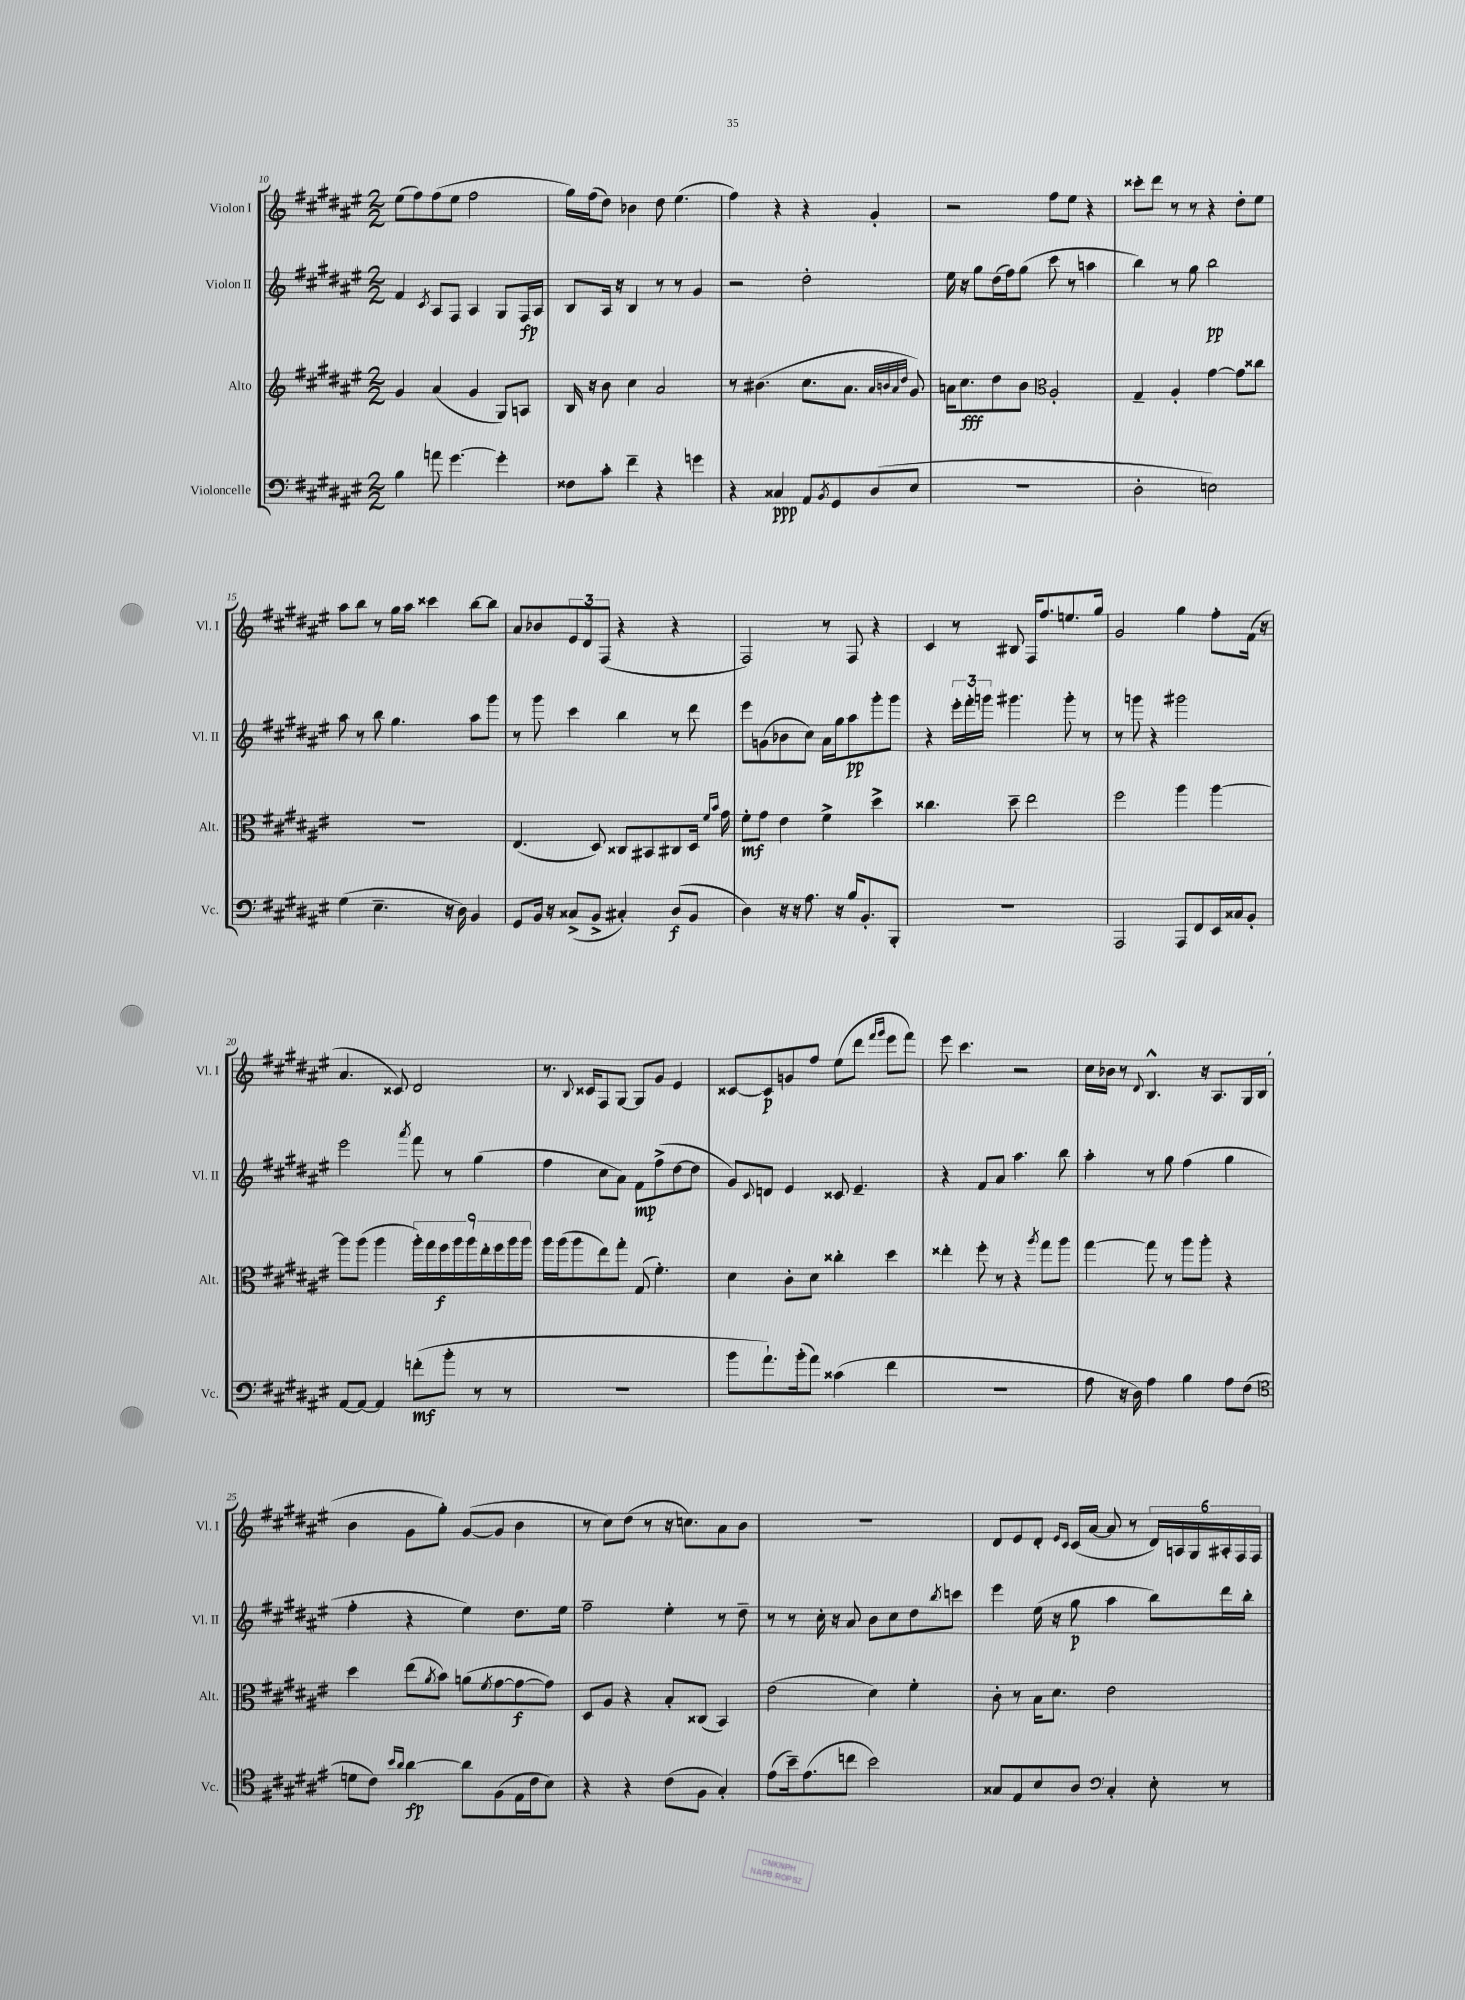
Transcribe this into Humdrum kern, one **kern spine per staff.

**kern	**dynam	**kern	**dynam	**kern	**dynam	**kern	**dynam
*part4	*part4	*part3	*part3	*part2	*part2	*part1	*part1
*staff4	*staff4	*staff3	*staff3	*staff2	*staff2	*staff1	*staff1
*I"Violoncelle	*	*I"Alto	*	*I"Violon II	*	*I"Violon I	*
*I'Vc.	*	*I'Alt.	*	*I'Vl. II	*	*I'Vl. I	*
*clefF4	*	*clefG2	*	*clefG2	*	*clefG2	*
*k[f#c#g#d#a#e#]	*	*k[f#c#g#d#a#e#]	*	*k[f#c#g#d#a#e#]	*	*k[f#c#g#d#a#e#]	*
*M2/2	*	*M2/2	*	*M2/2	*	*M2/2	*
=10	=10	=10	=10	=10	=10	=10	=10
4B\	.	4g#/	.	4f#/	.	(8ee#\L	.
.	.	.	.	.	.	8ff#\)	.
.	.	.	.	8qc#/	.	.	.
8an\	.	(4a#/	.	8A#/L	.	(8ff#\	.
[4.g#\	.	.	.	8F#/J	.	8ee#\J	.
.	.	4g#/	.	4A#/	.	2ff#\	.
4g#'\]	.	8G#/L)	.	8G#/L	.	.	.
.	.	8An/J	.	16F#/L	fp	.	.
.	.	.	.	16A#/JJ	.	.	.
=11	=11	=11	=11	=11	=11	=11	=11
8F##X\L	.	16B/	.	8B/L	.	16gg#\LL)	.
.	.	16r	.	.	.	(16ff#\J	.
8c#'\J	.	8b\	.	16A#/Jk	.	8dd#\J)	.
.	.	.	.	16r	.	.	.
4f#~\	.	4cc#\	.	4B/	.	4b-X\	.
4r	.	2a#/	.	8r	.	8dd#\	.
.	.	.	.	8r	.	(4.ee#\	.
4gn\	.	.	.	4g#/	.	.	.
=12	=12	=12	=12	=12	=12	=12	=12
4r	.	8r	.	2r	.	4ff#\)	.
.	.	(4.b#X\	.	.	.	.	.
4C##X/	ppp	.	.	.	.	4r	.
8AA#/L	.	8.cc#\L	.	2dd#'\	.	4r	.
8qBB/	.	.	.	.	.	.	.
8GG#/	.	.	.	.	.	.	.
.	.	8.a#\J	.	.	.	.	.
(8D#/	.	.	.	.	.	4g#'/	.
.	.	32qqa#/LLL	.	.	.	.	.
.	.	32qqbn/	.	.	.	.	.
.	.	32qqa#/	.	.	.	.	.
.	.	32qqdd#/JJJ	.	.	.	.	.
8E#/J	.	8g#/)	.	.	.	.	.
=13	=13	=13	=13	=13	=13	=13	=13
1r	.	16an\KL	.	16ee#\	.	2r	.
.	.	8.cc#\	fff	16r	.	.	.
.	.	.	.	8gg#\L	.	.	.
.	.	8dd#\	.	(16dd#\L	.	.	.
.	.	.	.	16ff#\J)	.	.	.
.	.	8b\J	.	(8gg#\J	.	.	.
*	*	*clefC3	*	*	*	*	*
.	.	2A#'/	.	8ccc#\	.	8ff#\L	.
.	.	.	.	8r	.	8ee#\J	.
.	.	.	.	4aan\	.	4r	.
=14	=14	=14	=14	=14	=14	=14	=14
2D#'\	.	4G#~/	.	4bb\)	.	8ccc##X'\L	.
.	.	.	.	.	.	8ddd#\J	.
.	.	4A#'/	.	8r	.	8r	.
.	.	.	.	8gg#\	.	8r	.
2En\)	.	[4g#\	.	2bb\	pp	4r	.
.	.	8g#\L]	.	.	.	8dd#'\L	.
.	.	8cc##X\J	.	.	.	8ee#\J	.
!!LO:LB:g=z
=15	=15	=15	=15	=15	=15	=15	=15
(4G#\	.	1r	.	8aa#\	.	8aa#\L	.
.	.	.	.	8r	.	8bb\J	.
4.E#~\	.	.	.	8bb\	.	8r	.
.	.	.	.	4.gg#\	.	16gg#\LL	.
.	.	.	.	.	.	16aa#\JJ	.
.	.	.	.	.	.	4ccc##X\	.
16r	.	.	.	.	.	.	.
16D#\)	.	.	.	.	.	.	.
4BB/	.	.	.	8aa#\L	.	[8bb\L	.
.	.	.	.	8ggg#\J	.	8bb\J]	.
=16	=16	=16	=16	=16	=16	=16	=16
8GG#/L	.	(4.E#/	.	8r	.	8a#/L	.
16BB/Jk	.	.	.	8ggg#\	.	8b-X/	.
16r	.	.	.	.	.	.	.
(8C##X^/L	.	.	.	4ccc#\	.	12e#/	.
.	.	.	.	.	.	12d#/	.
8BB^/J	.	8D#/)	.	.	.	.	.
.	.	.	.	.	.	(12F#/J	.
4C#X'/)	.	8C##X/L	.	4bb\	.	4r	.
.	.	8BB#X/	.	.	.	.	.
(8D#/L	f	8C#X/	.	8r	.	4r	.
8BB/J	.	16D#/Jk	.	8ddd#\	.	.	.
.	.	16qqf#/LL	.	.	.	.	.
.	.	16qqb/JJ	.	.	.	.	.
.	.	16g#\	.	.	.	.	.
=17	=17	=17	=17	=17	=17	=17	=17
4D#\)	.	8f#'\L	mf	8eee#\L	.	2F#/)	.
.	.	8g#\J	.	(8gn\	.	.	.
16r	.	4e#\	.	8b-X\	.	.	.
16r	.	.	.	.	.	.	.
8.A#\	.	.	.	8cc#\J)	.	.	.
.	.	4f#^\	.	16a#\LL	.	8r	.
16r	.	.	.	16gg#\J	.	.	.
16B/KL	.	.	.	8aa#\	pp	8F#/	.
8.BB'/	.	.	.	.	.	.	.
.	.	4dd#^\	.	8ggg#'\	.	4r	.
8BBB'/J	.	.	.	8ggg#\J	.	.	.
=18	=18	=18	=18	=18	=18	=18	=18
1r	.	4.cc##X\	.	4r	.	4c#/	.
.	.	.	.	24eee#'\LL	.	8r	.
.	.	.	.	24fff#'\	.	.	.
.	.	.	.	24gggn\JJ	.	.	.
.	.	8dd#~\	.	4.ggg#X\	.	8B#X/	.
.	.	2ee#\	.	.	.	16F#/KL	.
.	.	.	.	.	.	8.ff#/	.
.	.	.	.	8ggg#'\	.	8.een/	.
.	.	.	.	8r	.	.	.
.	.	.	.	.	.	16gg#/Jk	.
=19	=19	=19	=19	=19	=19	=19	=19
2AAA#/	.	2ff#\	.	8r	.	2g#/	.
.	.	.	.	8gggn\	.	.	.
.	.	.	.	4r	.	.	.
8AAA#/L	.	4aa#\	.	2ggg#X\	.	4gg#\	.
8FF#/	.	.	.	.	.	.	.
16EE#/L	.	[4aa#\	.	.	.	8ff#'\L	.
16C##X/J	.	.	.	.	.	.	.
8BB'/J	.	.	.	.	.	(16f#\Jk	.
.	.	.	.	.	.	16r	.
!!LO:LB:g=z
=20	=20	=20	=20	=20	=20	=20	=20
[8AA#/L	.	8aa#\L]	.	2eee#\	.	4.a#/	.
8AA#/J_	.	(8aa#\J	.	.	.	.	.
4AA#/]	.	4aa#\	.	.	.	.	.
.	.	.	.	.	.	8c##X/)	.
.	.	.	.	8qaaa#/	.	.	.
(8fn'\L	mf	18aa#'\LL)	.	8fff#\	.	2d#/	.
.	.	18gg#\	.	.	.	.	.
.	.	18ff#\	f	.	.	.	.
8b'\J	.	.	.	8r	.	.	.
.	.	18aa#\	.	.	.	.	.
.	.	18aa#\	.	.	.	.	.
8r	.	.	.	(4gg#\	.	.	.
.	.	18ee#'\	.	.	.	.	.
.	.	18ff#\	.	.	.	.	.
8r	.	.	.	.	.	.	.
.	.	18aa#\	.	.	.	.	.
.	.	18aa#\JJ	.	.	.	.	.
=21	=21	=21	=21	=21	=21	=21	=21
1r	.	16aa#\LL	.	4ff#\	.	8.r	.
.	.	(16aa#\J	.	.	.	.	.
.	.	8aa#\	.	.	.	.	.
.	.	.	.	.	.	8qqB/	.
.	.	.	.	.	.	16c##X/KL	.
.	.	8ee#\)	.	8cc#\L	.	8F#/	.
.	.	8gg#'\J	.	8a#\J)	.	[8G#/J	.
.	.	(8G#/	.	8f#\L	mp	8G#/L]	.
.	.	4.f#'\)	.	(8ff#^\	.	8g#/J	.
.	.	.	.	[8dd#\	.	4e#/	.
.	.	.	.	8dd#\J]	.	.	.
=22	=22	=22	=22	=22	=22	=22	=22
8b\L	.	4d#\	.	8g#/L)	.	[8c##X/L	.
.	.	.	.	8qqc#/	.	.	.
8.a#`\)	.	.	.	8dn/J	.	8c##/]	p
.	.	8c#'\L	.	4e#/	.	8gn/	.
(16b'\k	.	.	.	.	.	.	.
8a#\J)	.	8d#\J	.	.	.	8ff#/J	.
(4c##X\	.	4cc##X'\	.	8c##X/	.	(8ee#\L	.
.	.	.	.	4.e#~/	.	8ddd#\J	.
.	.	.	.	.	.	16qqfff#/LL	.
.	.	.	.	.	.	16qqggg#/JJ	.
4f#\	.	4dd#\	.	.	.	8eee#\L	.
.	.	.	.	.	.	8fff#\J)	.
=23	=23	=23	=23	=23	=23	=23	=23
1r	.	4ee##X'\	.	4r	.	8eee#\	.
.	.	.	.	.	.	4.ccc#\	.
.	.	8ff#'\	.	8f#/L	.	.	.
.	.	8r	.	8a#/J	.	.	.
.	.	4r	.	4.aa#\	.	2r	.
.	.	8qaa#/	.	.	.	.	.
.	.	8gg#\L	.	.	.	.	.
.	.	8aa#\J	.	8bb\	.	.	.
=24	=24	=24	=24	=24	=24	=24	=24
8A#\	.	[4gg#\	.	4aa#'\	.	16cc#\LL	.
.	.	.	.	.	.	16b-X\JJ	.
16r	.	.	.	.	.	8r	.
16D#\)	.	.	.	.	.	.	.
.	.	.	.	.	.	8qqd#/	.
4A#\	.	8gg#\]	.	8r	.	4.B^^/	.
.	.	8r	.	8gg#\	.	.	.
4B\	.	8aa#\L	.	(4ff#\	.	.	.
.	.	8aa#'\J	.	.	.	16r	.
.	.	.	.	.	.	8.A#/L	.
8A#\L	.	4r	.	4gg#\	.	.	.
(8F#\J	.	.	.	.	.	16G#/L	.
.	.	.	.	.	.	(16B/JJ	.
!!LO:LB:g=z
=25	=25	=25	=25	=25	=25	=25	=25
*clefC4	*	*	*	*	*	*	*
8dn\L	.	4dd#\	.	4ff#'\	.	4b\	.
8c#\J)	.	.	.	.	.	.	.
16qqb/LL	.	.	.	.	.	.	.
16qqa#/JJ	.	.	.	.	.	.	.
[4a#\	fp	(8ee#\L	.	4r	.	8g#\L	.
.	.	8qa#/	.	.	.	.	.
.	.	8b\J)	.	.	.	8gg#'\J)	.
8a#\L]	.	(8an\L	.	4ee#\)	.	([8g#/L	.
.	.	8qf#/	.	.	.	.	.
(8F#\	.	[8g#\	.	.	.	8g#/J]	.
16E#\L	.	8g#\_	f	8.dd#\L	.	4b\	.
16c#\J	.	.	.	.	.	.	.
8B\J)	.	8g#\J])	.	.	.	.	.
.	.	.	.	16ee#\Jk	.	.	.
=26	=26	=26	=26	=26	=26	=26	=26
4r	.	8D#/L	.	2ff#~\	.	8r	.
.	.	8A#/J	.	.	.	8cc#\L)	.
4r	.	4r	.	.	.	(8dd#\J	.
.	.	.	.	.	.	8r	.
(8c#\L	.	8B'/L	.	4ee#'\	.	16r	.
.	.	.	.	.	.	8.ccn\L)	.
8F#\J	.	(8C##X/J	.	.	.	.	.
4G#'/)	.	4BB/)	.	8r	.	8a#\	.
.	.	.	.	8dd#~\	.	8b\J	.
=27	=27	=27	=27	=27	=27	=27	=27
(8e#\L	.	(2e#\	.	8r	.	1r	.
16b~\k)	.	.	.	8r	.	.	.
(8.e#\	.	.	.	.	.	.	.
.	.	.	.	16cc#'\	.	.	.
.	.	.	.	16r	.	.	.
8ccn\J	.	.	.	8a#/	.	.	.
2b\)	.	4d#\)	.	8b\L	.	.	.
.	.	.	.	8cc#\	.	.	.
.	.	4f#'\	.	8dd#\	.	.	.
.	.	.	.	8qbb/	.	.	.
.	.	.	.	8cccn\J	.	.	.
=28	=28	=28	=28	=28	=28	=28	=28
8G##X/L	.	8c#'\	.	4eee#\	.	8d#/L	.
8E#/	.	8r	.	.	.	8e#/	.
8B/	.	16B\KL	.	(16ee#\	.	8d#'/J	.
.	.	8.d#\J	.	16r	.	.	.
.	.	.	.	.	.	16qqe#/LL	.
.	.	.	.	.	.	16qqc#/JJ	.
8A#/J	.	.	.	8gg#\	p	(16c#/LL	.
.	.	.	.	.	.	[16a#/JJ	.
*clefF4	*	*	*	*	*	*	*
4C#'/	.	2e#\	.	4aa#\	.	8a#/]	.
.	.	.	.	.	.	8r	.
8E#'\	.	.	.	8bb\L)	.	24d#/LL)	.
.	.	.	.	.	.	24An/	.
.	.	.	.	.	.	24G#/	.
8r	.	.	.	16ddd#\L	.	24A#X'/	.
.	.	.	.	.	.	24F#/	.
.	.	.	.	16bb'\JJ	.	.	.
.	.	.	.	.	.	24F#/JJ	.
==	==	==	==	==	==	==	==
*-	*-	*-	*-	*-	*-	*-	*-
